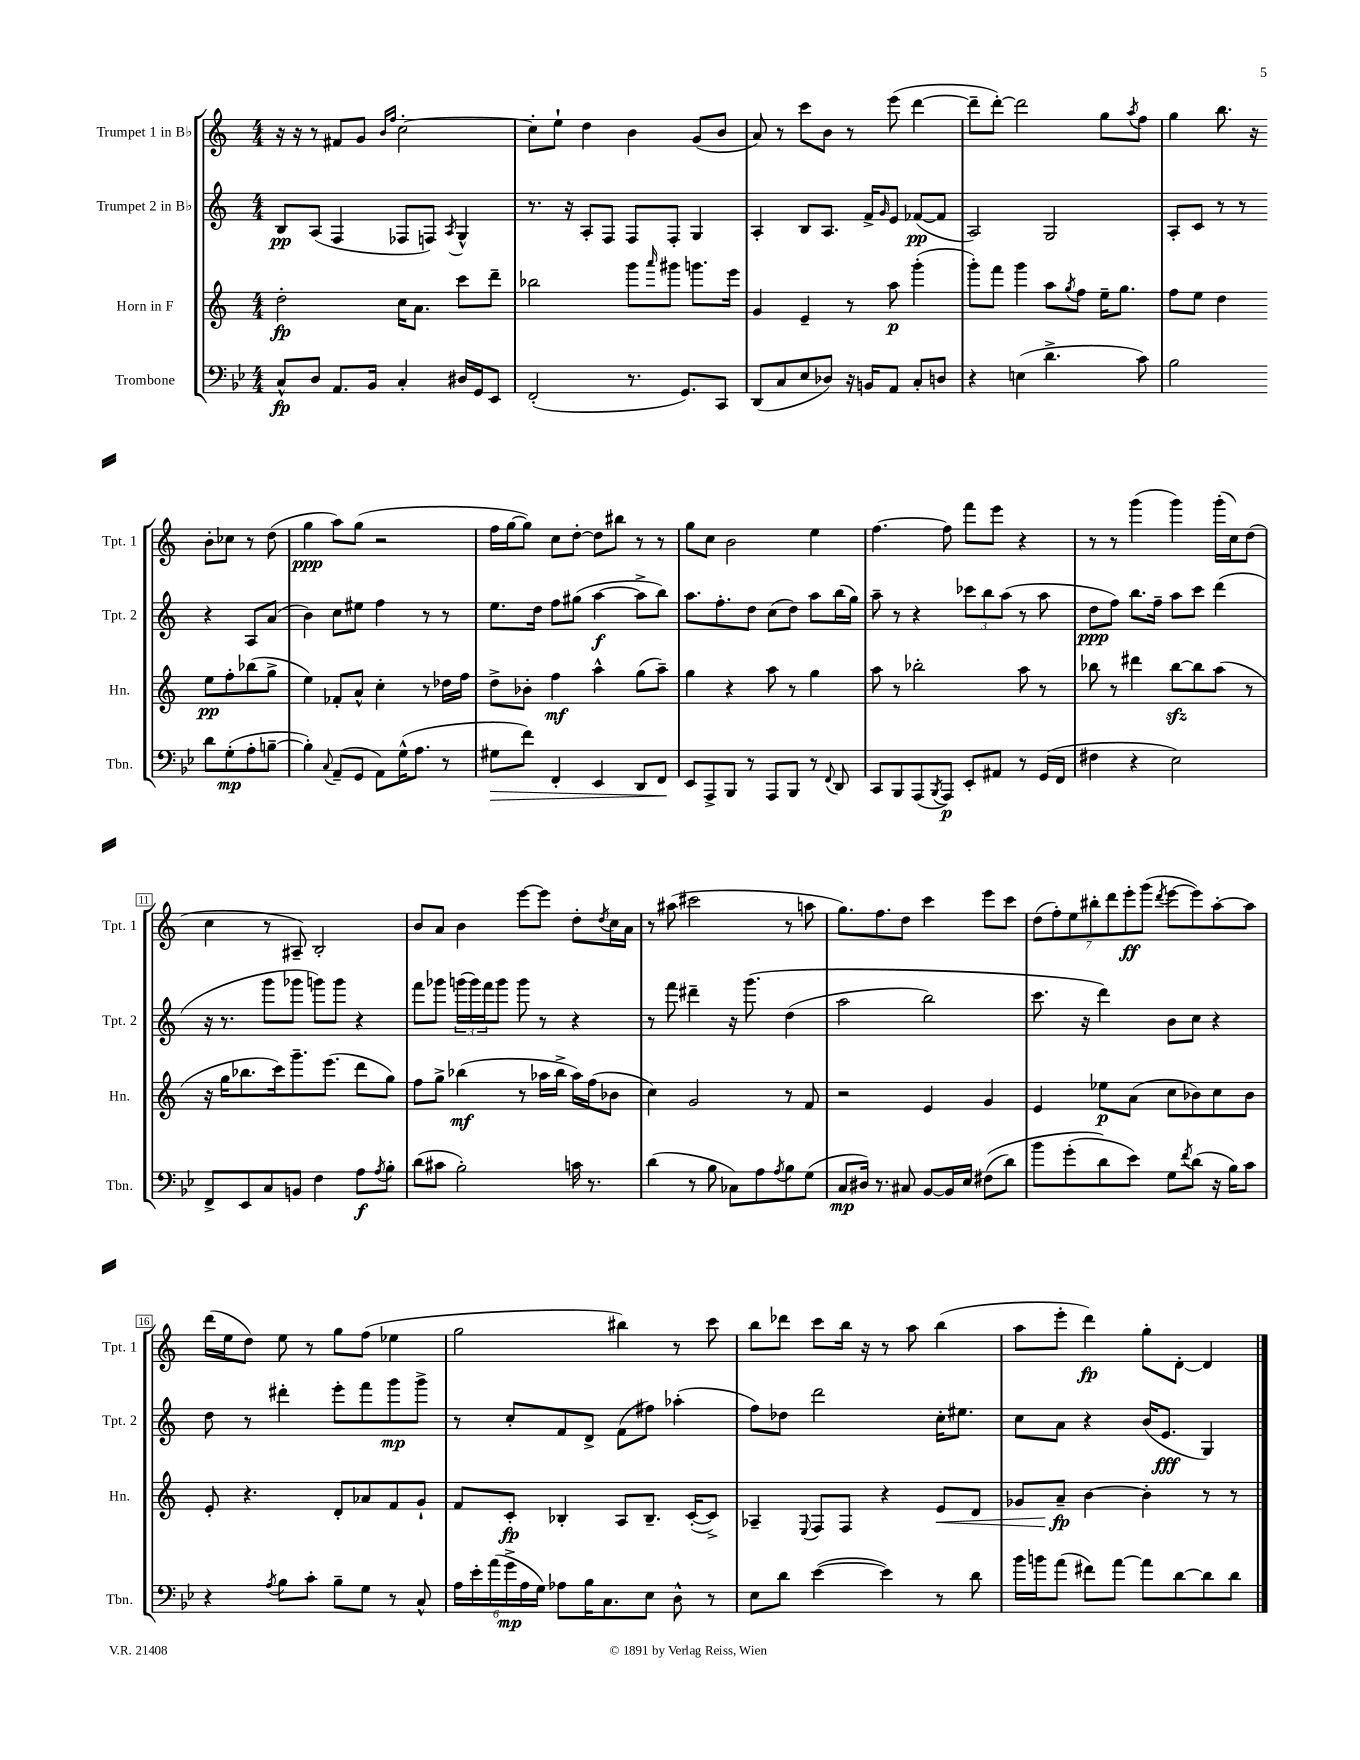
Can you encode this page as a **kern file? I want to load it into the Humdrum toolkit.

**kern	**kern	**kern	**kern
*staff4	*staff3	*staff2	*staff1
*clefF4	*clefG2	*clefG2	*clefG2
*k[b-e-]	*k[]	*k[]	*k[]
*M4/4	*M4/4	*M4/4	*M4/4
8C^^/L	2dd'\	8B/L	16r
.	.	.	16r
8D/J	.	(8A/J	8r
8.AA/L	.	4F/	8f#/L
.	.	.	8g/J
16BB-/Jk	.	.	.
.	.	.	16qqb/LL
.	.	.	16qqff/JJ
4C'/	16cc\LK	8F-/L	[2cc'\
.	8.a\J	.	.
.	.	8F/J)	.
.	.	8qA/	.
16D#/LL	8ccc\L	4G^^/	.
16GG/J	.	.	.
8EE-/J	8ddd~\J	.	.
=	=	=	=
(2FF'/	2bb-\	8.r	8cc'\]L
.	.	.	8ee`\J
.	.	16r	.
.	.	8A'/L	4dd\
.	.	8F/J	.
8.r	8ggg\L	8F/L	4b\
.	16qqaaa/	.	.
.	8ggg#\J	8F'/J	.
8.GG/L)	.	.	.
.	8.ggg\L	4G/	(8g/L
8CC/J	.	.	8b/J
.	16eee\Jk	.	.
=	=	=	=
(8DD/L	4g/	4A'/	8a/)
8C/	.	.	8r
8E-/	4e~/	8B/L	8ccc\L
8D-/J)	.	8.A/J	8b\J
16r	8r	.	8r
16BB/LK	.	16f^/LK	.
.	.	16qqg/	.
8AA/J	8aa\	8e/J	(8eee\
8C'/L	(4ggg'\	([8f-/L	[4ddd\
8D/J	.	8f-/]J	.
=	=	=	=
4r	8ggg'\L)	2A/)	8ddd~\]L
.	8fff\J	.	[8ddd'\J)
(4E\	4ggg\	.	2ddd\]
4.d^\	8aa\L	2G/	.
.	8qgg/	.	.
.	8ff\J	.	.
.	16ee~\LK	.	8gg\L
.	8.gg\J	.	.
.	.	.	8qaa/
8c\)	.	.	8ff\J
=	=	=	=
2B-\	8ff\L	8A'/L	4gg\
.	8ee\J	8c/J	.
.	4dd\	8r	8.bb\
.	.	8r	.
.	.	.	16r
8d\L	8ee\L	4r	8b'\L
(8G'\	8ff'\	.	8cc-\J
8A'\	(8bb-\	8A/L	8r
[8B~\J	8gg^\J	(8a/J	(8dd\
=	=	=	=
4B'\])	4ee\)	4b\)	4gg\
8qqC/	.	.	.
(8AA~/L	8f-'/L	8cc\L	8aa\L)
8GG/J	8a^^/J	8ee#\J	(8gg\J
8AA\L)	4cc'\	4ff\	2r
(16G^^\K	.	.	.
8.A\J	.	.	.
.	8r	8r	.
8r	16dd-\LL	8r	.
.	16ff\JJ	.	.
=	=	=	=
8G#\L	8dd^\L	8.ee\L	16ff\LL
.	.	.	[16gg\J
8f\J)	8b-'\J	.	8gg\]J)
.	.	16dd\Jk	.
4FF'/	4ff\	8ff\L	8cc\L
.	.	(8gg#\J	[8dd'\J
4EE-/	4aa^^\	[4aa\	8dd\]L
.	.	.	8bb#\J
8DD/L	(8gg\L	8aa^\]L	8r
8FF/J	8aa~\J)	8bb\J)	8r
=	=	=	=
8EE-/L	4gg\	8.aa\L	8gg\L
8AAA^/	.	.	8cc\J
.	.	8.ff'\	.
8BBB-/J	4r	.	2b\
8r	.	8dd\J	.
8AAA/L	8aa\	(8cc\L	.
8BBB-/J	8r	8dd\J)	.
8r	4gg\	8aa\L	4ee\
8qqFF/	.	.	.
8DD/	.	(16bb\L	.
.	.	16gg\JJ)	.
=	=	=	=
8CC/L	8aa\	8aa~\	[4.ff\
8BBB-/	8r	8r	.
(8AAA/	2bb-'\	4r	.
8qBBB-/	.	.	.
8AAA/J)	.	.	8ff\]
8EE-'/L	.	12ccc-\L	8fff\L
.	.	12bb\	.
8AA#/J	.	.	8eee\J
.	.	(12aa\J	.
8r	8aa\	8r	4r
(16GG/LL	8r	8aa\	.
16FF/JJ	.	.	.
=	=	=	=
4F#\	8bb-\	8dd\L	8r
.	8r	8ff\J)	8r
4r	4ddd#\	8.bb\L	(4ggg\
.	.	16ff~\Jk	.
2E-\)	[8bb-\L	8aa\L	4ggg\)
.	8bb-\]	8ccc\J	.
.	(8aa\J	(4ddd\	(16ggg'\LL
.	.	.	16cc\J)
.	8r	.	(8dd\J
=	=	=	=
8FF^/L	16r	16r	4cc\
.	16gg\LK	8.r	.
8EE-/	8.bb-\	.	.
8C/	.	8ggg\L	8r
.	16ccc\k)	.	.
8BB/J	8.ggg~\	8ggg-\J	8A#~/)
4F\	.	8ggg\L)	2B'/
.	(8.eee\J	.	.
.	.	8ggg\J	.
8A\L	8ddd\L	4r	.
8qA/	.	.	.
8B-'\J	8gg\J)	.	.
=	=	=	=
(8d\L	8ff\L	8fff\L	8b/L
8c#\J	8gg^\J	8ggg-\J	8a/J
2B-'\)	(4bb-\	(24ggg\LL	4b\
.	.	24ggg\)	.
.	.	24fff\J	.
.	.	8ggg\J	.
.	8r	8ggg\	[8eee\L
.	16aa-\LL	8r	8eee\]J
.	16bb-^\JJ	.	.
16c\	16aa-\LL)	4r	8dd'\L
8.r	(16ff\J	.	.
.	.	.	8qdd/
.	8b-\J	.	16cc\L
.	.	.	16a\JJ
=	=	=	=
(4d\	4cc\)	8r	8r
.	.	8fff\	(8aa#\
8r	2g/	4ddd#~\	2ccc#\
8B-\	.	.	.
8C-\L)	.	16r	.
.	.	&(8.ggg\	.
8A\	.	.	.
8qA/	.	.	.
8B-\	8r	(4dd\	8r
(8G\J	8f/	.	8aa\
=	=	=	=
8C/L	2r	2aa\	8.gg\L)
16D#/Jk)	.	.	.
8.r	.	.	8.ff\
8C#/	.	.	8dd\J
[8BB-/L	4e/	2bb\)	4ccc\
16BB-/]L	.	.	.
16E-/JJ	.	.	.
&((8F#\L	4g/	.	8eee\L
8d\J)	.	.	8ccc\J
=	=	=	=
8b-\L	4e/	8.ccc\	(14dd\L
.	.	.	14ff'\)
(8g'\	.	.	.
.	.	.	14ee\
.	.	16r	.
.	.	.	14bb#'\
8d\&)	8ee-\L	4ddd\&)	.
.	.	.	14ddd\
.	.	.	14eee'\
8e-\J)	(8a\J	.	.
.	.	.	(14ggg\J
.	.	.	8qddd/
8G\L	8cc\L	8b\L	[8eee\L
8qf/	.	.	.
(8d\J	8b-\)	8cc\J	8eee\])
16r	8cc\	4r	[8aa'\
16B-\LK)	.	.	.
8c\J	8b-\J	.	8aa\]J
=	=	=	=
4r	8e'/	8dd\	(16ddd\LL
.	.	.	16ee\J
.	4.r	8r	8dd\J)
8qA/	.	.	.
8B-\L	.	4ddd#'\	8ee\
8c'\J	.	.	8r
8B-~\L	8d'/L	8eee'\L	8gg\L
8G\J	8a-/	8fff\	(8ff\J
8r	8f/	8ggg\	4ee-\
8C^^/	8g`/J	8ggg^\J	.
=	=	=	=
24A\LL	8f/L	8r	2gg\
24e-'\	.	.	.
(24a\	.	.	.
24g^\	8c'/J	8cc'/L	.
24A\	.	.	.
24G\JJ)	.	.	.
8A-\L	4B-'/	8f/	.
16B-\K	.	8d^/J	.
8.C\	.	.	.
.	8A/L	(8f\L	4bb#\)
8E-\J	8.B-~/J	8ff#\J)	.
8D^^\	.	(4aa-'\	8r
.	([16c'/LK	.	.
8r	8c^/]J)	.	8ccc\
=	=	=	=
8E-\L	4A-~/	8ff\L)	8bb\L
8d\J	.	8dd-\J	8ddd-\J
.	8qqE/	.	.
([4e-\	8F/L	2ddd\	8ccc\L
.	8F/J	.	16bb\Jk
.	.	.	16r
4e-\])	4r	.	8r
.	.	.	8aa\
8r	8e/L	16cc'\LK	(4bb\
.	.	8.ee#\J	.
8d\	8d/J	.	.
=	=	=	=
16b-\LL	8g-/L	8cc\L	8aa\L
16b\J	.	.	.
(8a\J	8a~/J	8a\J	8eee'\J
8f#\L)	[4b\	4r	4ddd\)
[8a\J	.	.	.
8a\]L	4b'\]	(16b/LK	8gg'\L
.	.	8.e/J	.
[8d\	.	.	[8d'\J
8d\]	8r	4G/)	4d/]
8d\J	8r	.	.
==	==	==	==
*-	*-	*-	*-
